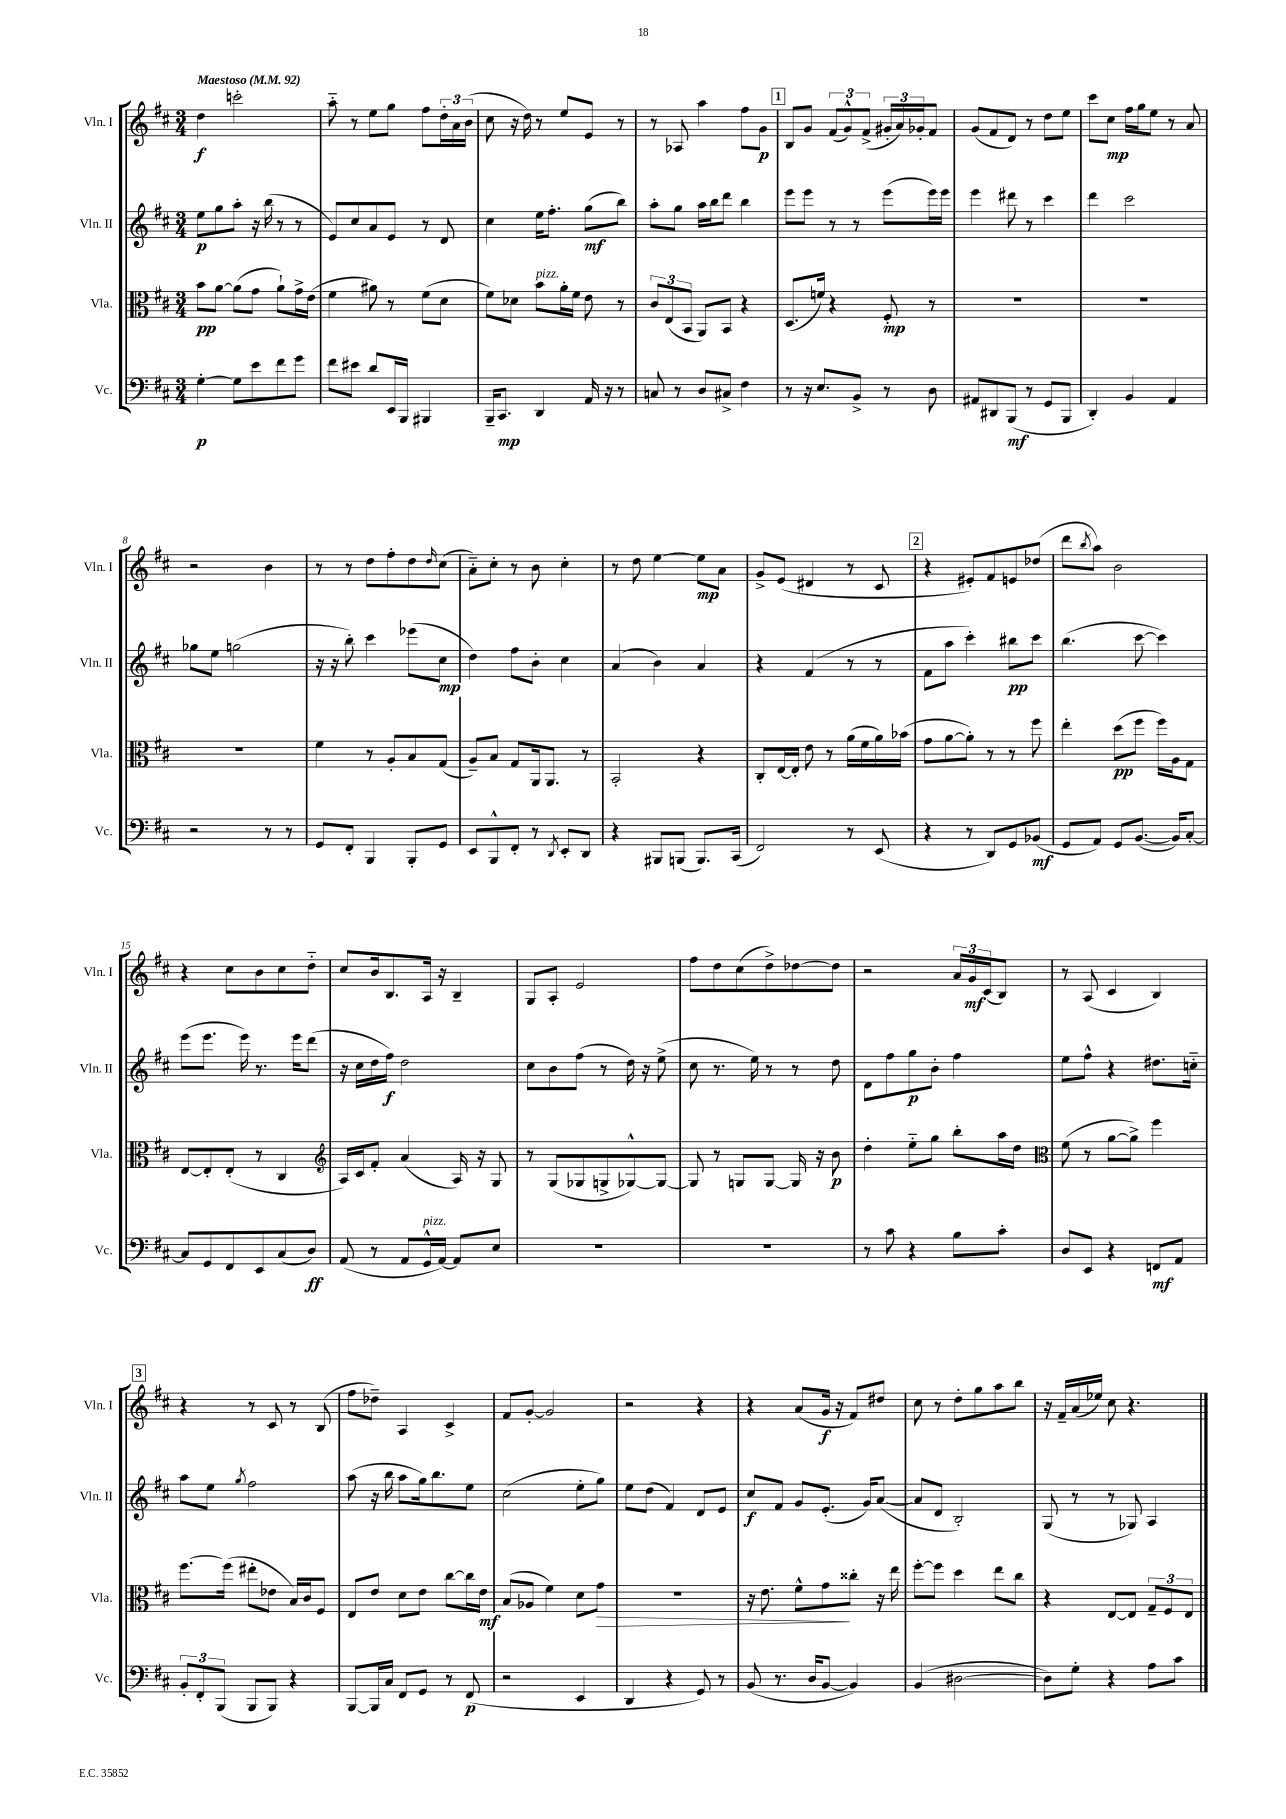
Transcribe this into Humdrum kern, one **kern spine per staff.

**kern	**kern	**kern	**kern
*staff4	*staff3	*staff2	*staff1
*clefF4	*clefC3	*clefG2	*clefG2
*k[f#c#]	*k[f#c#]	*k[f#c#]	*k[f#c#]
*M3/4	*M3/4	*M3/4	*M3/4
*MM92	*MM92	*MM92	*MM92
[4G'\	8b\L	8ee\L	4dd\
.	[8a\J	8gg\	.
8G\]L	(8a\]L	8aa'\J	2ccc'\
8e\	8g\J	16r	.
.	.	(16bb\	.
8f#\	8a`\L)	8r	.
8g\J	16g^\L	8r	.
.	(16e\JJ	.	.
=	=	=	=
8f#\L	4f#\	8e/L)	8aa'~\
8e#\J	.	8cc#/	8r
8d/L	8a#\)	8a/	8ee\L
16EE/L	8r	8e/J	8gg\J
16BBB/JJ	.	.	.
4BBB#/	(8f#\L	8r	8ff#\L
.	8d\J	8d/	24dd'\L
.	.	.	24a\
.	.	.	(24b\JJ
=	=	=	=
16BBB~/LK	8f#\L)	4cc#\	8cc#\
8.CC#/J	.	.	.
.	8d-\J	.	16r
.	.	.	16dd\)
4DD/	8b\L	16ee\LK	8r
.	.	8.ff#'\J	.
.	16a'\L	.	8ee/L
.	16f#\JJ	.	.
16AA/	8e\	(8gg\L	8e/J
16r	.	.	.
8r	8r	8bb\J)	8r
=	=	=	=
8C/	12c#/L	8aa'\L	8r
.	(12E/	.	.
8r	.	8gg\J	8A-/
.	12BB/J	.	.
8D/L	8AA/L)	16aa\LL	4aa\
.	.	16bb\J	.
8C#^/J	8BB/J	8ddd\J	.
4F#\	4r	4bb\	8ff#\L
.	.	.	8g\J
=	=	=	=
8r	(8.D/L	8eee\L	8B/L
16r	.	8eee\J	8g/J
8.E/L	16f/Jk)	.	.
.	4r	8r	(12f#/L
.	.	.	12g^^/)
8BB^/J	.	8r	.
.	.	.	(12f#^/J
8r	8F#'/	(8eee\L	24g#'/LL
.	.	.	24a/)
.	.	.	24g-'/J
8D\	8r	16eee\L)	8f#/J
.	.	16eee\JJ	.
=	=	=	=
8AA#/L	2.r	4eee\	(8g/L
8DD#/	.	.	8f#/
(8BBB/J	.	8ddd#\	8d/J)
8r	.	8r	8r
8GG/L	.	4ccc#\	8dd\L
8BBB/J	.	.	8ee\J
=	=	=	=
4DD'/)	2.r	4ddd\	8ccc#\L
.	.	.	8cc#\J
4BB/	.	2ccc#\	16ff#\LL
.	.	.	16gg\J
.	.	.	8ee\J
4AA/	.	.	8r
.	.	.	8a/
=	=	=	=
2r	2.r	8gg-\L	2r
.	.	8ee\J	.
.	.	(2gg\	.
8r	.	.	4b\
8r	.	.	.
=	=	=	=
8GG/L	4f#\	16r	8r
.	.	16r	.
8FF#'/J	.	8bb'\)	8r
4BBB/	8r	4ccc#\	8dd\L
.	8A'/L	.	8ff#'\
8BBB'/L	8B/	(8eee-\L	8dd\
.	.	.	16qqdd/
8GG/J	(8G/J	8cc#\J	(8cc#\J
=	=	=	=
8EE/L	8A~/L)	4dd\)	8a'~\L)
8BBB^^/	8B/J	.	8cc#'\J
8FF#'/J	8G/L	8ff#\L	8r
8r	16AA/k	8b'\J	8b\
.	8.AA/J	.	.
8qDD/	.	.	.
8EE'/L	.	4cc#\	4cc#'\
8DD/J	8r	.	.
=	=	=	=
4r	2BB'/	(4a/	8r
.	.	.	8dd\
8BBB#/L	.	4b\)	[4ee\
(8BBB/J	.	.	.
8.BBB/L)	4r	4a/	8ee\]L
.	.	.	8a\J
(16CC#/Jk	.	.	.
=	=	=	=
2FF#/)	8C#'/L	4r	8g^/L
.	[16E/L	.	(8e/J
.	16E'/]JJ	.	.
.	8e\	(4f#/	4d#/
.	8r	.	.
8r	(16a\LL	8r	8r
.	16f#\	.	.
(8EE/	16a\)	8r	8c#/
.	(16b-\JJ	.	.
=	=	=	=
4r	8g\L	8f#\L	4r
.	[8a\	8aa\J	.
8r	8a'\]J)	4ccc#'\)	8e#'/L)
8DD/L)	8r	.	8f#/
8GG/	8r	8bb#\L	8e/
(8BB-/J	8ff#\	8ccc#\J	(8dd-/J
=	=	=	=
8GG/L	4ee'\	(4.bb\	8ddd\L
.	.	.	8qbb/
8AA/J)	.	.	8aa\J)
8GG/L	(8dd\L	.	2b\
([8.BB/J	8ff#\J	[8ccc#\	.
.	16ff#\LL)	4ccc#\])	.
16BB/]LK)	16A\J	.	.
[8C#'/J	8G\J	.	.
=	=	=	=
8C#/]L	[8E/L	(8eee\L	4r
8GG/	8E'/]	8.eee\J	.
8FF#/	(8E'/J	.	8cc#\L
.	.	16eee\)	.
8EE/	8r	8.r	8b\
(8C#/	4C#/	.	8cc#\
.	.	16eee\LK	.
8D/J)	.	(8ddd\J	8dd'~\J
=	=	=	=
*	*clefG2	*	*
(8AA/	16A/LL)	16r	8cc#/L
.	16c#/J	16cc#\LL	.
8r	8f#'/J	16dd\	16b/k
.	.	16ff#\JJ)	8.B/
8AA/L	(4a/	2dd\	.
16GG^^/L	.	.	16A/Jk
[16AA/JJ)	.	.	16r
8AA/]L	16A/)	.	4B~/
.	16r	.	.
8E/J	8G/	.	.
=	=	=	=
2.r	8r	8cc#\L	8G/L
.	(8G/L	8b\	8A'/J
.	8G-/	(8ff#\J	2e/
.	8G^/	8r	.
.	[8G-^^/)	16dd\)	.
.	.	16r	.
.	8G-/_J	(8ee^\	.
=	=	=	=
2.r	8G-/]	8cc#\	8ff#\L
.	8r	8.r	8dd\
.	8G/L	.	(8cc#\
.	.	16ee\)	.
.	[8G/J	8r	8dd^\)
.	16G/]	8r	[8dd-\
.	16r	.	.
.	8b\	8dd\	8dd-\]J
=	=	=	=
8r	4dd'\	8d\L	2r
8c#\	.	8ff#\	.
4r	8ee'~\L	8gg\	.
.	8gg\J	8b'\J	.
8B\L	8bb'\L	4ff#\	24a/LL
.	.	.	24g/
.	.	.	(24c#/J
8c#'\J	16aa\L	.	8B/J)
.	16dd\JJ	.	.
=	=	=	=
*	*clefC3	*	*
8D/L	(8f#\	8ee\L	8r
8EE/J	8r	8ff#^^\J	(8A/
4r	[8a\L	4r	4c#/
.	8a^\]J)	.	.
8FF/L	4ff#\	8.dd#\L	4B/)
8AA/J	.	.	.
.	.	16cc'~\Jk	.
=	=	=	=
12BB'/L	[8.ff#\L	8aa\L	4r
12FF#'/	.	.	.
.	.	8ee\J	.
(12BBB/J	.	.	.
.	(16ff#\]Jk	.	.
.	.	8qgg/	.
8BBB/L	8ee#'\L	2ff#\	8r
8BBB/J)	8e-\J	.	8c#/
4r	16B/LL)	.	8r
.	16c#/J	.	.
.	8F#/J	.	(8B/
=	=	=	=
[8BBB/L	8E/L	(8aa\	8ff#\L
16BBB/]L	8e/J	16r	8dd-~\J)
16C#/JJ	.	16bb\	.
8FF#/L	8d\L	8aa\L	4A/
8GG/J	8e\J	16gg\k)	.
.	.	8.bb\	.
8r	[8cc#\L	.	4c#^/
(8FF#/	16cc#\]L	8ee\J	.
.	16e\JJ	.	.
=	=	=	=
2r	(8B/L	(2cc#\	8f#/L
.	8A-/J	.	[8g'/J
.	4f#\)	.	2g/]
4EE/	8d\L	8ee'\L	.
.	8g\J	8gg\J)	.
=	=	=	=
4DD/	2.r	8ee\L	2r
.	.	(8dd\J	.
4r	.	4f#/)	.
8GG/)	.	8d/L	4r
8r	.	8e/J	.
=	=	=	=
(8BB/	16r	8cc#/L	4r
.	8.e\	.	.
8.r	.	8f#/J	.
.	8f#^^\L	8g/L	(8a/L
16D/LK	.	.	.
[8BB/J	8g\	(8.e'/J	16g/Jk
.	.	.	16r
4BB/])	8cc##'\J	.	8f#/L)
.	.	16g/LK)	.
.	16r	([8a/J	8dd#/J
.	16ee\	.	.
=	=	=	=
(4BB/	[8ff#'\L	8a/]L	8cc#\
.	8ff#\]J	8d/J	8r
[2D#\	4dd\	2B'/)	8dd'\L
.	.	.	8gg\
.	8ee\L	.	8aa\
.	8cc#\J	.	8bb\J
=	=	=	=
8D#\]L)	4r	(8G/	16r
.	.	.	16f#~/LL
8G'\J	.	8r	(16a/
.	.	.	16ee-/JJ)
4r	[8E/L	8r	8cc#\
.	8E/]J	8G-/)	4.r
8A\L	12G~/L	4A/	.
.	12F#/	.	.
8c#\J	.	.	.
.	12E/J	.	.
==	==	==	==
*-	*-	*-	*-
